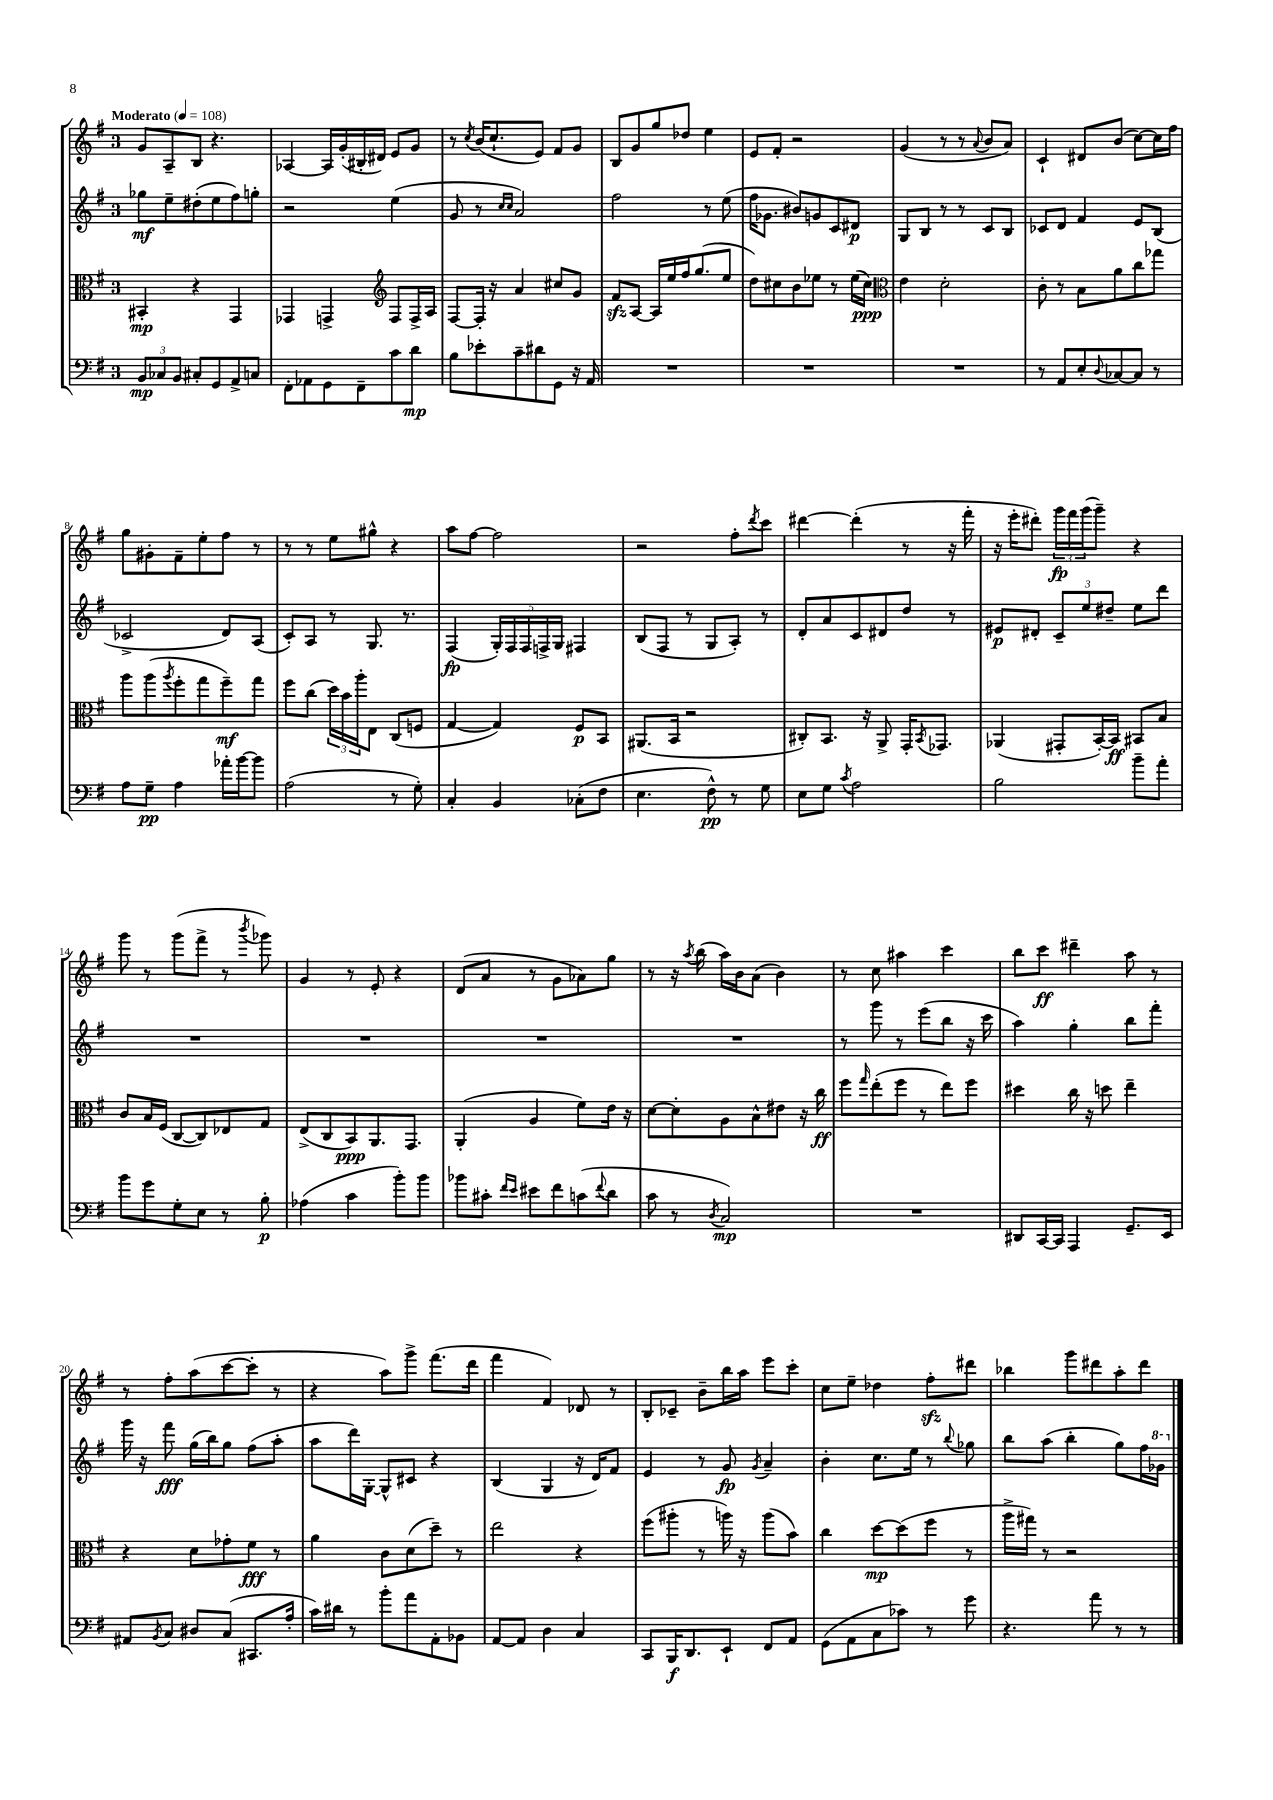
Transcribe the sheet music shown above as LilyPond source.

<<
\new StaffGroup <<
\new Staff = "s0" {
    \clef treble \key g \major \once \override Staff.TimeSignature.style = #'single-digit \time 3/4 \tempo "Moderato" 4 = 108
    g'8 a8-- b8 r4. |
    aes4~ aes16 g'16-.( bis16-. dis'16) e'8 g'8 |
    r8 \acciaccatura { c''8 } b'16( c''8.-! e'8) fis'8 g'8 |
    b8 g'8 g''8 des''8 e''4 |
    e'8 fis'8-. r2 |
    g'4( r8 r8 \appoggiatura { a'8 } b'8 a'8) |
    c'4-! dis'8 b'8( c''8~) c''16 fis''16 |
    g''8 gis'8-. fis'8-- e''8-. fis''8 r8 |
    r8 r8 e''8 gis''8-^ r4 |
    a''8 fis''8~ fis''2 |
    r2 fis''8-. \acciaccatura { d'''8 } c'''8 |
    dis'''4~ dis'''4-.( r8 r16 fis'''16-. |
    r16 e'''16-. dis'''8-.) \tuplet 3/2 { g'''16\fp fis'''16 g'''16( } g'''8--) r4 |
    g'''8 r8 g'''8( fis'''8-> r8 \acciaccatura { b'''8 } ges'''8) |
    g'4 r8 e'8-. r4 |
    d'8( a'8 r8 g'8 aes'8) g''8 |
    r8 r16 \acciaccatura { a''8 } b''16( a''16) b'16 a'8( b'4) |
    r8 c''8 ais''4 c'''4 |
    b''8 c'''8\ff dis'''4-- a''8 r8 |
    r8 fis''8-. a''8( c'''8~ c'''8-. r8 |
    r4 a''8) g'''8-> fis'''8.( d'''16 |
    fis'''4 fis'4) des'8 r8 |
    b8-. ces'8-- b'8-- b''16 a''16 e'''8 c'''8-. |
    c''8 e''8-- des''4 fis''8-.\sfz dis'''8 |
    bes''4 g'''8 dis'''8 a''8-. dis'''8 \bar "|." |
}
\new Staff = "s1" {
    \clef treble \key g \major \once \override Staff.TimeSignature.style = #'single-digit \time 3/4
    ges''8\mf e''8-- dis''8-.( e''8 fis''8) g''8-. |
    r2 e''4( |
    g'8 r8 \grace { c''16 c''16 } a'2) |
    fis''2 r8 e''8( |
    fis''16 ges'8. bis'8) g'8 c'8 dis'8\p |
    g8 b8 r8 r8 c'8 b8 |
    ces'8 d'8 fis'4 e'8 b8( |
    ces'2-> d'8) a8( |
    c'8-.) a8 r8 g8. r8. |
    fis4\fp( \tuplet 5/4 { g16-.) fis16 fis16 f16-> g16 } fis4 |
    b8( fis8 r8 g8 a8-.) r8 |
    d'8-. a'8 c'8 dis'8 d''8 r8 |
    eis'8\p dis'8-. \tuplet 3/2 { c'8-- e''8 dis''8-- } e''8 d'''8 |
    R2. |
    R2. |
    R2. |
    R2. |
    r8 g'''8 r8 e'''8( b''8 r16 c'''16 |
    a''4) g''4-. b''8 fis'''8-. |
    g'''16 r16 fis'''8\fff g''16( b''16) g''8 fis''8( a''8-. |
    a''8 d'''16) g16~-. g8-^ cis'8 r4 |
    b4( g4 r16 d'16) fis'8 |
    e'4 r8 g'8\fp \acciaccatura { g'8 } a'4-- |
    b'4-. c''8. e''16 r8 \appoggiatura { b''8 } ges''8 |
    b''8 a''8( b''4-. g''8) fis''16 \ottava #1 ges''16 \ottava #0 \bar "|." |
}
\new Staff = "s2" {
    \clef alto \key g \major \once \override Staff.TimeSignature.style = #'single-digit \time 3/4
    bis,4-.\mp r4 g,4 |
    ges,4 g,4-> \clef treble fis8 fis16-> a16 |
    fis8~ fis16-. r16 a'4 cis''8 g'8 |
    fis'8\sfz a8~ a16 e''16 fis''16 g''8.( e''8 |
    d''8) cis''8 b'8 ees''8 r8 ees''16( cis''16\ppp) |
    \clef alto e'4 d'2-. |
    c'8-. r8 b8 a'8 c''8 ges''8 |
    a''8 a''8( \acciaccatura { a''8 } fis''8-. g''8 fis''8--\mf) g''8 |
    fis''8 c''8( \tuplet 3/2 { d''16) b'16 a''16-. } e8 c8( f8 |
    g4~ g4) fis8\p b,8 |
    ais,8.( b,16 r2 |
    cis8-.) b,8. r16 a,8-> g,16-. \acciaccatura { b,8 } ges,8. |
    aes,4( gis,8-. b,16~-.) b,16\ff bis,8 b8 |
    c'8 b16 fis16( c8~ c8) ees8 g8 |
    e8->( c8 b,8\ppp) a,8. g,8. |
    a,4-.( a4 fis'8) e'16 r16 |
    d'8~ d'8-. a8 b8-^ eis'8 r16 c''16\ff |
    fis''8 \grace { g''16 } e''8-.( fis''8 r8 e''8) fis''8 |
    dis''4 c''16 r16 d''8 e''4-- |
    r4 d'8 ges'8-. fis'8\fff r8 |
    a'4 c'8 d'8( d''8--) r8 |
    e''2 r4 |
    fis''8( ais''8-. r8 a''16) r16 a''8( b'8) |
    c''4 d''8~\mp d''8( fis''8 r8 |
    a''16-> gis''16) r8 r2 \bar "|." |
}
\new Staff = "s3" {
    \clef bass \key g \major \once \override Staff.TimeSignature.style = #'single-digit \time 3/4
    \tuplet 3/2 { b,8\mp ces8 b,8 } cis8-. g,8 a,8-> c8 |
    fis,8-. aes,8 g,8 fis,8-- c'8 d'8\mp |
    b8 ees'8-. c'8-- dis'8 g,8 r16 a,16 |
    R2. |
    R2. |
    R2. |
    r8 a,8 e8-. \appoggiatura { d8 } ces8~ ces8 r8 |
    a8 g8--\pp a4 aes'16-. b'16~ b'8 |
    a2( r8 g8-.) |
    c4-. b,4 ces8-.( fis8 |
    e4. fis8-^\pp) r8 g8 |
    e8 g8 \acciaccatura { c'8 } a2 |
    b2 b'8-- a'8-. |
    b'8 g'8 g8-. e8 r8 b8-.\p |
    aes4( c'4 b'8-.) b'8 |
    bes'8 cis'8-. \grace { fis'16 e'16 } eis'8 fis'8 c'8( \appoggiatura { fis'8 } d'8 |
    c'8 r8 \acciaccatura { d8 } c2\mp) |
    R2. |
    dis,8 c,16~ c,16 a,,4 g,8.-- e,16 |
    ais,8 \acciaccatura { b,8 } c8 dis8 c8( cis,8. a16-. |
    c'16) dis'16 r8 b'8-. a'8 a,8-. bes,8 |
    a,8~ a,8 d4 c4 |
    c,8 b,,16\f d,8. e,8-! fis,8 a,8 |
    g,8( a,8 c8 ces'8) r8 g'8 |
    r4. a'8 r8 r8 \bar "|." |
}
>>
>>
